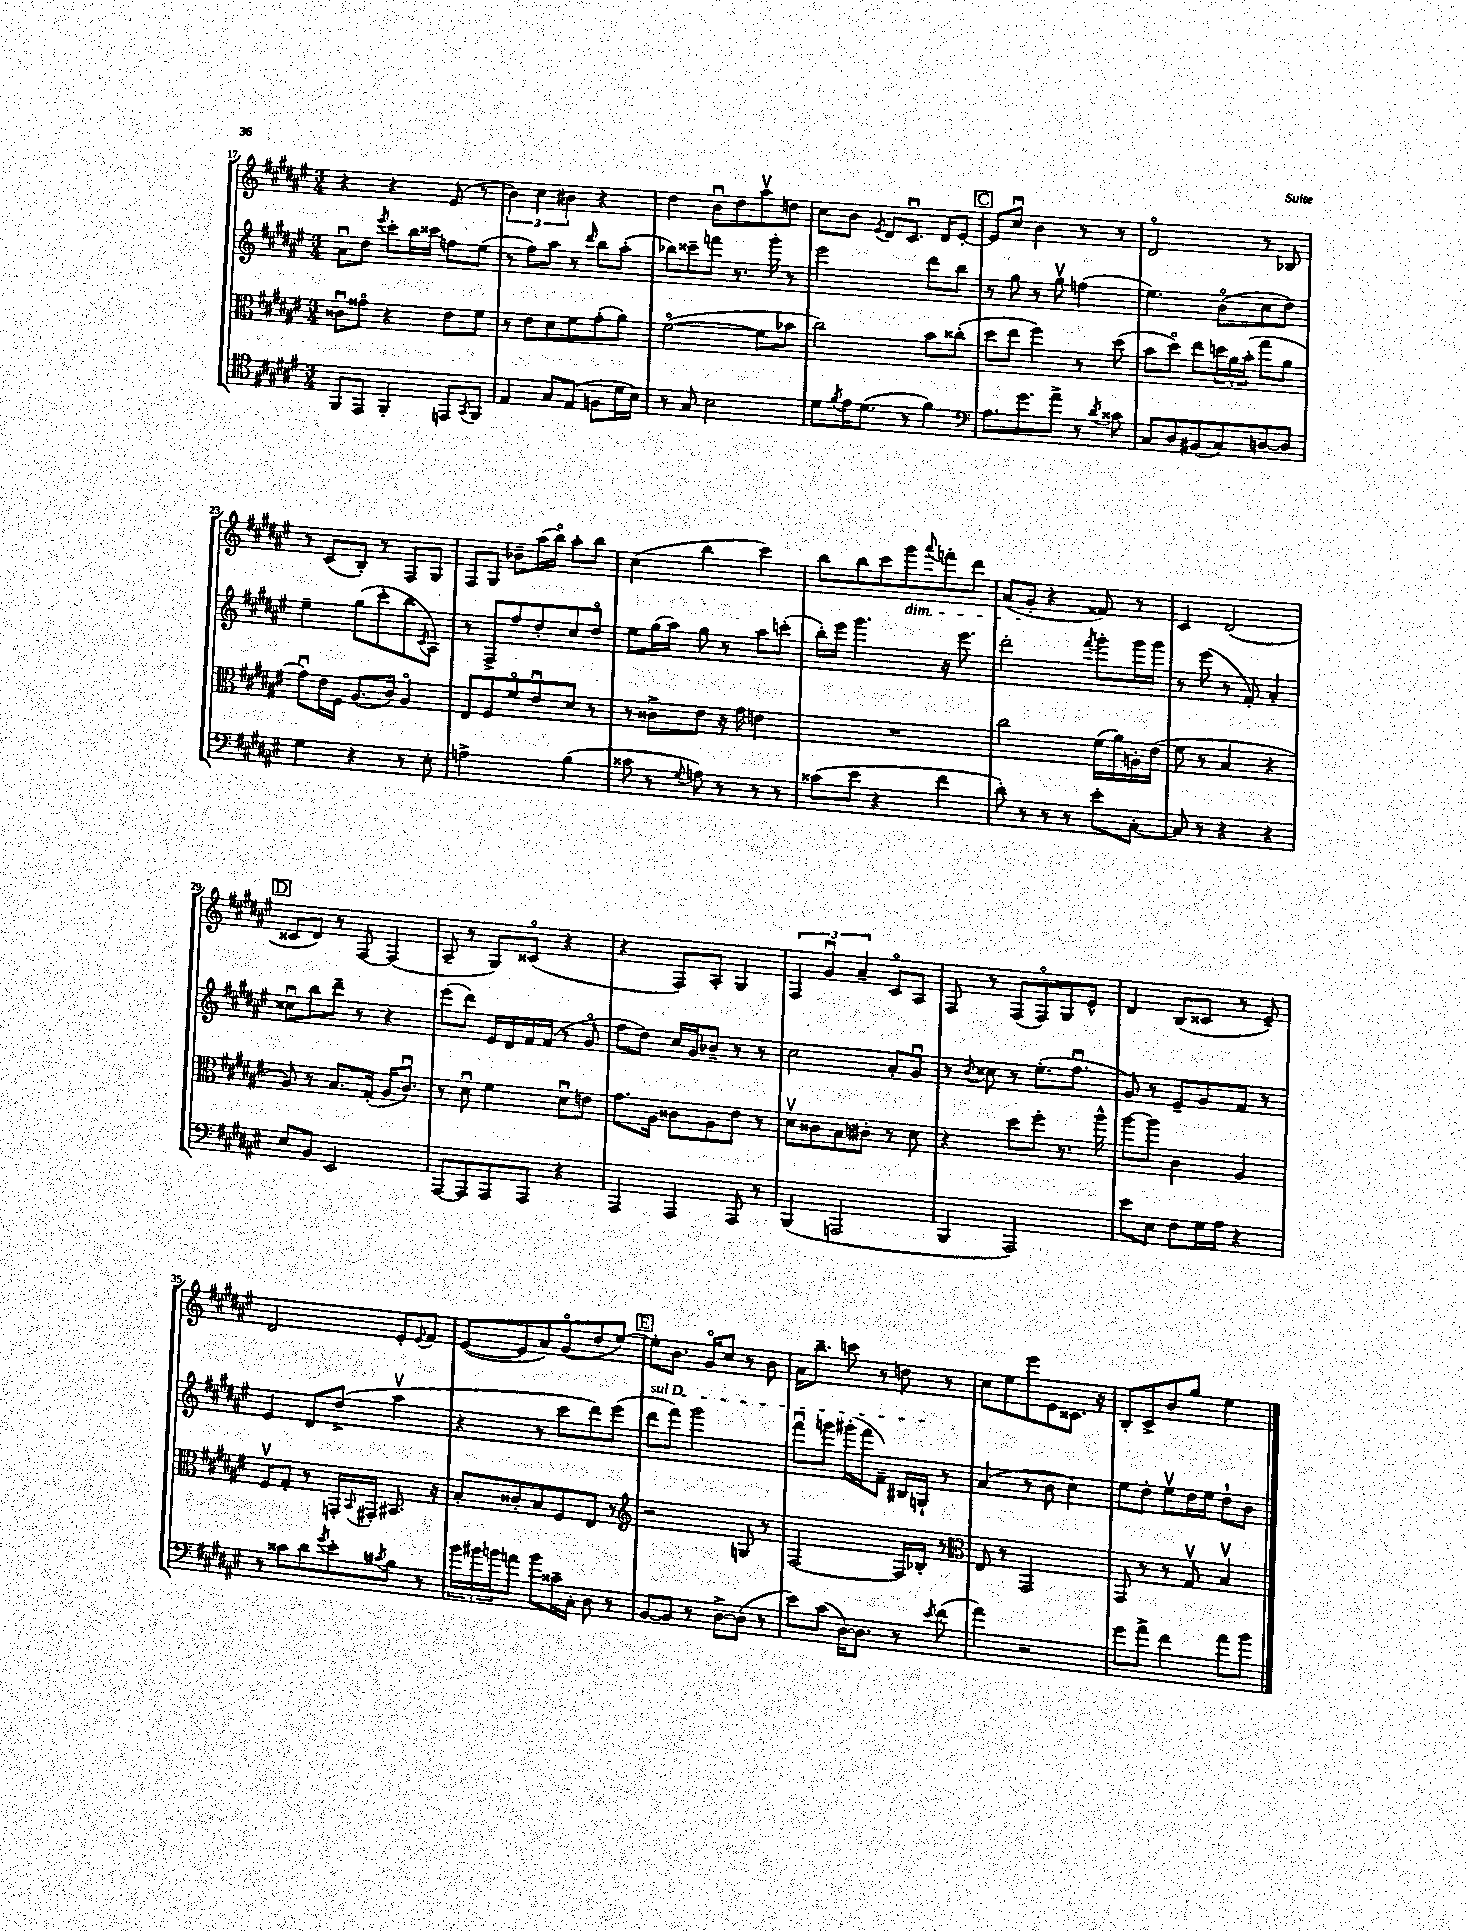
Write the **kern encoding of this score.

**kern	**kern	**kern	**kern
*staff4	*staff3	*staff2	*staff1
*clefC4	*clefC3	*clefG2	*clefG2
*k[f#c#g#d#a#e#]	*k[f#c#g#d#a#e#]	*k[f#c#g#d#a#e#]	*k[f#c#g#d#a#e#]
*M3/4	*M3/4	*M3/4	*M3/4
8FF#	8c##u	8a#u	4r
8EE#	8g##o	8dd#	.
.	.	8qeee#	.
4FF#'	4r	8ccc#'	4r
.	.	16bb	.
.	.	16ccc##	.
8EE	8e#	8ff	(8e#
8qGG#	.	.	.
8FF#	8f#	(8ee#	8r
=	=	=	=
4E#	8r	8r	6b)
.	8e#	8ff#)	.
.	.	.	6cc#
8G#	8d#	8aa#	.
.	.	.	6b#
(8E#	8f#	8r	.
.	.	16qqddd#	.
8F	(8g#'	8bb	4r
16d#	8a#)	(8aa#'	.
16B)	.	.	.
=	=	=	=
8r	([2f#o	8bb-)	4dd#
8G#	.	8ccc##~	.
2B	.	8fff	8bu
.	.	8.r	8dd#
.	8f#]	.	8aa#v
.	.	16ggg#'	.
.	8b-	8r	8dd
=	=	=	=
8d#	2cc#)	2eee#	8cc#
8qf#	.	.	.
16e#	.	.	8b
(8.d#	.	.	.
.	.	.	8qe#
.	.	.	8d#
8r	.	.	8.c#u
4f#)	8b	8ddd#	.
.	.	.	16d#
.	(8cc##'	8bb	[8e#'
=	=	=	=
*clefF4	*	*	*
8.A#	8dd#	8r	8e#]
.	8ee#	8gg#	8cc#u
8.g#	.	.	.
.	4ff#)	8r	4b
8a#^	.	8gg#v	.
8r	8r	(4ff	8r
8qd#	.	.	.
8c##	(8dd#	.	8r
=	=	=	=
8C#	8b	4.ee#)	2d#o
8D#	8dd#o)	.	.
(8BB#	8ee#	.	.
8C#)	24dd	(8bo	.
.	24a#	.	.
.	(24b'	.	.
[8D	8gg#	8cc#	8r
8D]	8a#	8dd#)	8B-
=	=	=	=
4G#	8g#u)	4ee#~	8r
.	16e#	.	(8c#
.	16F#	.	.
4r	(8.A#	(8gg#	8B')
.	.	8ccc#'	8r
.	16c#)	.	.
8r	4A#o	8bb	8F#
.	.	8qc#	.
8E#'	.	8A#)	8G#
=	=	=	=
2A^	8E#	8r	8F#
.	8F#	8F#^	8G#
.	8f#o	8ff#	8b-~
.	8e#u	8dd#'	(16aa#
.	.	.	16bbo)
(4B	8d#	8cc#	8aa#'
.	8r	8dd#o	8bb
=	=	=	=
8c##	8r	8ee#	(4cc#
8r	8c##^	(16gg#	.
.	.	16aa#)	.
8qqG#	.	.	.
8A)	8e#	8gg#	4bb
8r	16r	8r	.
.	16g#	.	.
8r	4e	8aa#	4ccc#)
8r	.	(8ccc'	.
=	=	=	=
(8c##	2.r	16bb')	8bb
.	.	16eee#	.
8e#	.	4.ggg#	8bb
4r	.	.	8ccc#
.	.	.	8ggg#
.	.	.	8qqaaa#
4f#	.	16r	8fff'
.	.	8.eee#	.
.	.	.	8ddd#
=	=	=	=
8d#')	2cc#	2ddd#'	(8a#
8r	.	.	8g#'
8r	.	.	4r
8r	.	.	.
.	.	8qfff#	.
8e#'	(16f#	8ggg#'	8f##)
.	16a#)	.	.
[8C#'	16A'	16ggg#	8r
.	(16e#	16ggg#	.
=	=	=	=
8C#]	8f#	8r	4c#
8r	8r	(8eee#	.
4r	4B	8r	(2d#
.	.	8f#')	.
4r	4r	4a#'	.
=	=	=	=
8E#	8A#)	8cc##u	8c##
8BB	8r	8bb	8d#)
2EE#	8.B	8ddd#~	8r
.	.	8r	[8F#
.	(16G#'	.	.
.	16A#	4r	(4F#]
.	8.c#u)	.	.
=	=	=	=
[8AAA#	8r	(8eee#	8A#~
8AAA#]	8d#u	8ddd#)	8r
8AAA#	4f#	16e#	8G#)
.	.	16d#	.
8AAA#	.	16f#	(8c##o
.	.	(16f#	.
4r	8d#u	8r	4r
.	8e	8g#o	.
=	=	=	=
4AAA#	8.g#	8ff#	4r
.	.	8dd#)	.
.	16A#	.	.
4AAA#	8c##	16cc#	8F#)
.	.	16g#	.
.	8A#	8b-~	8A#'
8AAA#	8e#	8r	4G#
8r	8r	8r	.
=	=	=	=
(4BBB	8d#v	2cc#	6F#
.	8c##	.	.
.	.	.	6g#u
2AAA	8B	.	.
.	.	.	6a#~
.	8c#'	.	.
.	8r	8a#'	8c#o
.	8d#	8g#u	8A#
=	=	=	=
4BBB	4r	8r	8F#
.	.	8qb	.
.	.	8cc##	8r
2AAA#)	8dd#	8r	(8F#
.	8ff#'	(8.ee#'	8F#o)
.	8.r	.	8G#
.	.	8.ff#u	.
.	.	.	8e#^^
.	16aa#^^	.	.
=	=	=	=
8e#	[8aa#	8g#)	4d#
8E#	8aa#]	8r	.
8F#	4c#	8e#~	(8B
16G#	.	8g#	8c##
16A#	.	.	.
4r	4A#	8f#	8r
.	.	8r	8e#~)
=	=	=	=
8r	8F#v	4e#	2d#
8c##	8G#'	.	.
8d#	8r	8d#	.
8qg#	.	.	.
8e#'	16GG'	(8dd#^	.
.	8qqBB	.	.
.	16GG#'	.	.
8qc#	.	.	.
8B	8.BB#	4aa#v	8e#'
.	.	.	8qqe#
8r	.	.	8f#
.	16r	.	.
=	=	=	=
24b	8B'	4r	([8e#
24b#	.	.	.
24b	.	.	.
8a	8c##'	.	8e#]
8b	8B	8r	8a#)
16c##~	8F#	8ccc#	(8g#o
16C#'	.	.	.
8D#	8E#	8ddd#)	8dd#
8r	8r	(8eee#	[8ee#)
=	=	=	=
*	*clefG2	*	*
[8BB	2r	8ddd#	8ee#']
8BB]	.	8fff#)	8.b
8r	.	2ggg#	.
.	.	.	16g#o
[8D#^	.	.	8cc#
(8D#]	8G	.	8r
8r	8r	.	8b
=	=	=	=
8e#)	[2F#	8fff#u	16a#
.	.	.	8.bb~
(8c#	.	8ggg	.
[16D#)	.	(16ggg#'	8ccc
8.D#]	.	16fff#	.
.	.	8f#~)	8r
8r	16F#]	16B#	8dd
.	16B-'	16G`	.
8qe#	.	.	.
(8f#	8r	8r	8r
=	=	=	=
*	*clefC3	*	*
4a#)	8E#	(4a#	8cc#
.	8r	.	8ee#
2r	2GG#	8r	8eee#
.	.	8b	8e#
.	.	4cc#)	8.c##
.	.	.	16r
=	=	=	=
8g#	8GG#	8ee#	8B'
8a#^	8r	8dd#'	8c#^
4f#	8r	8ee#v	8b
.	8G#v	16dd#	8gg#
.	.	16ee#	.
8a#	4Bv	8dd#`	4ee#
8b	.	8b	.
==	==	==	==
*-	*-	*-	*-
